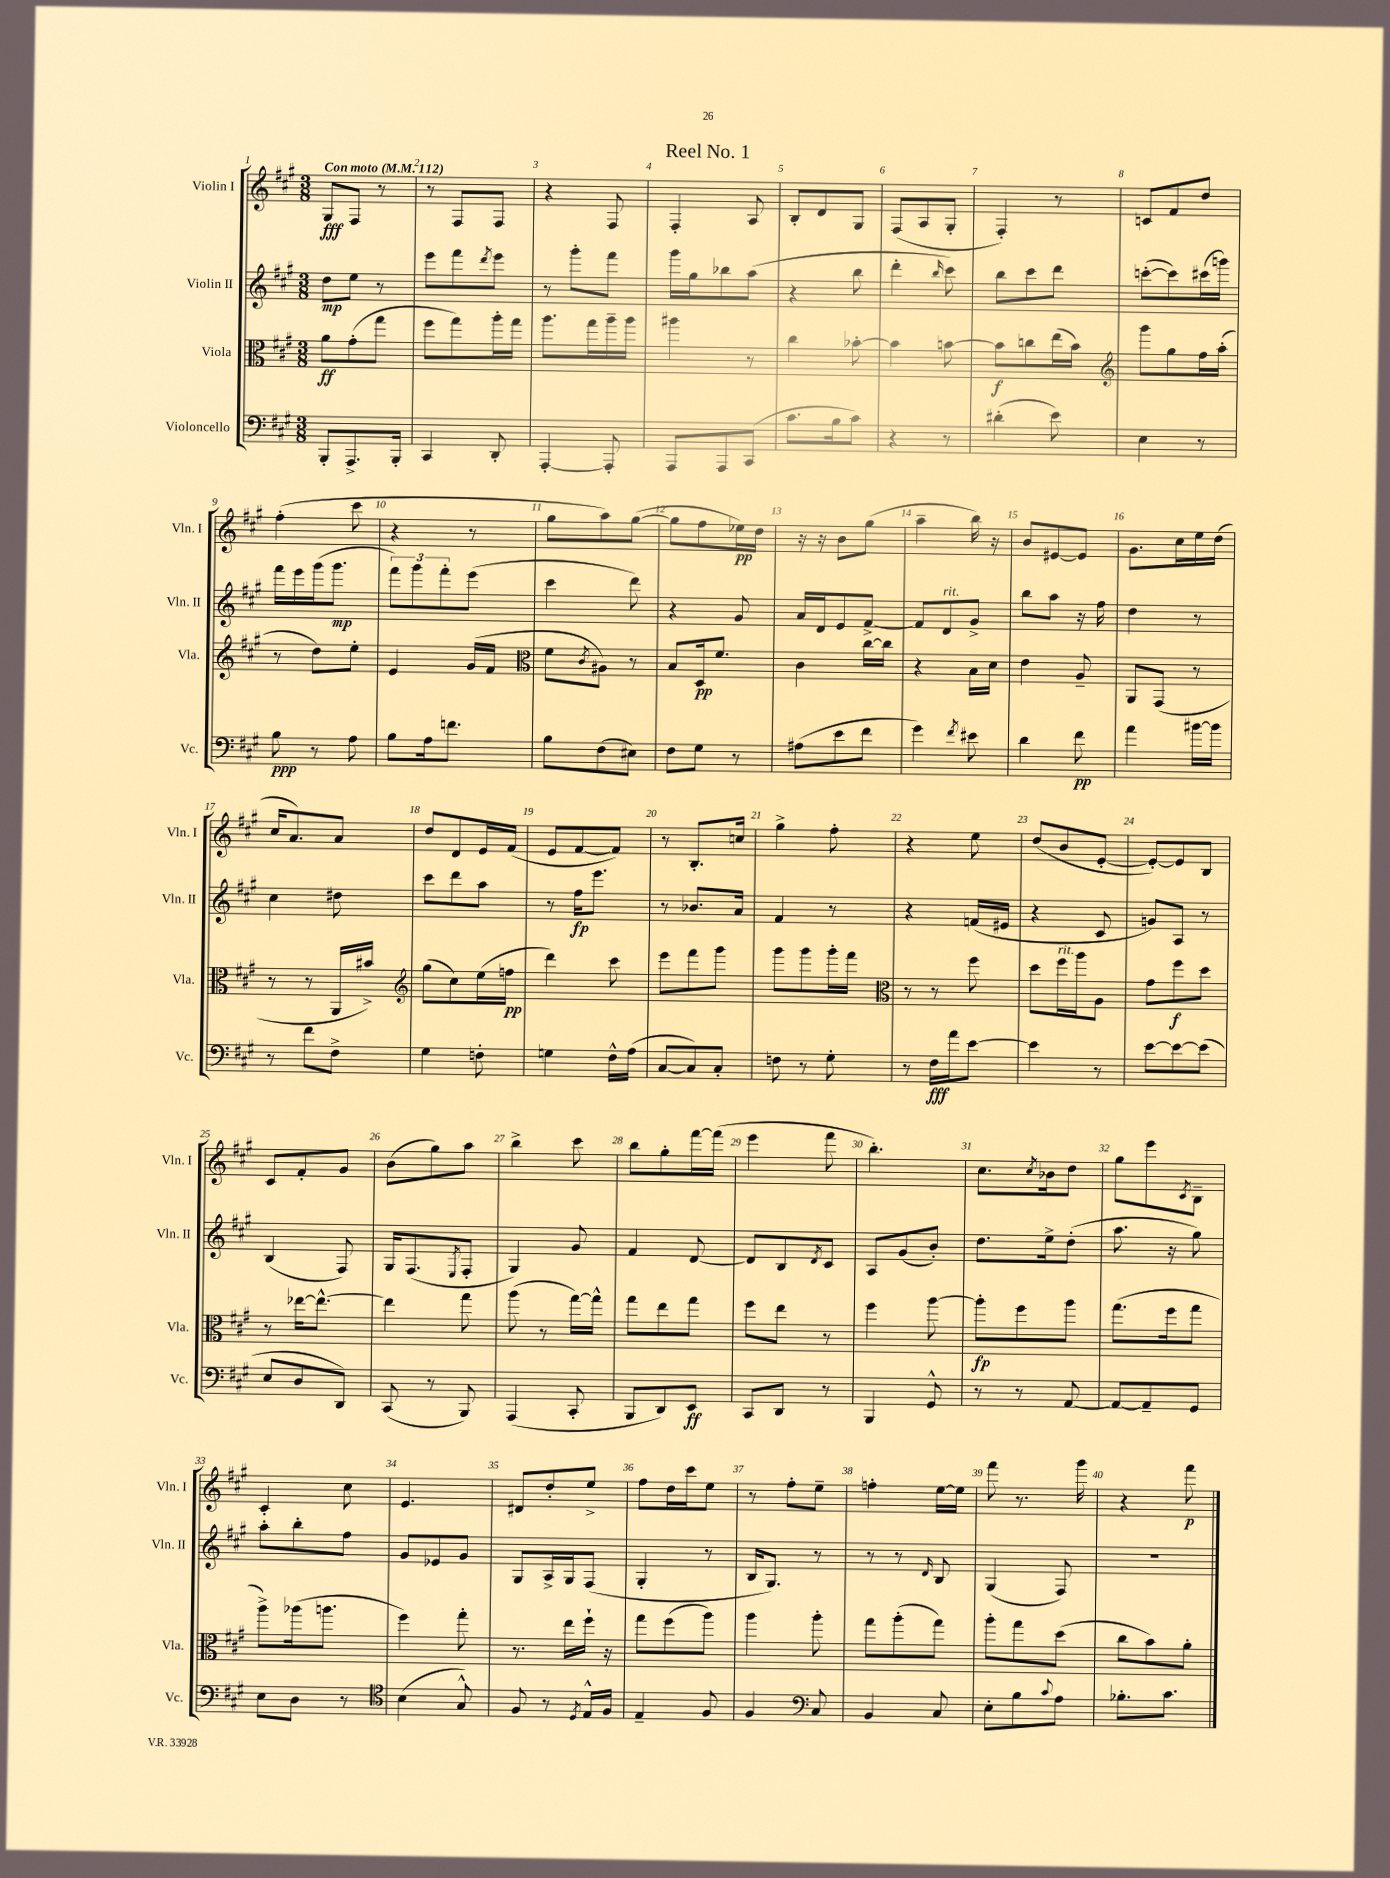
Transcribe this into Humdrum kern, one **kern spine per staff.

**kern	**kern	**kern	**kern
*staff4	*staff3	*staff2	*staff1
*clefF4	*clefC3	*clefG2	*clefG2
*k[f#c#g#]	*k[f#c#g#]	*k[f#c#g#]	*k[f#c#g#]
*M3/8	*M3/8	*M3/8	*M3/8
*MM112	*MM112	*MM112	*MM112
8BBB'	8a	8dd	8G#
8.AAA^	(8g#'	8ee	8F#
.	8gg#	8r	8r
16BBB'	.	.	.
=	=	=	=
4CC#	8ff#	8eee	8r
.	8gg#)	8fff#	8F#
.	.	8qddd	.
8DD'	16aa'	8eee	8F#
.	16gg#	.	.
=	=	=	=
[4AAA'	8.aa	8r	4r
.	.	8ggg#'	.
.	16gg#	.	.
8AAA']	16aa~	8fff#	8F#
.	16aa	.	.
=	=	=	=
8AAA	4aa#	16ggg#	4F#'
.	.	16gg#	.
8AAA	.	8bb-	.
(8CC#	8r	(8aa	8A
=	=	=	=
8.c#	4cc#	4r	8B'
.	.	.	8d
16B	.	.	.
8c#)	[8b-'	8bb	8G#
=	=	=	=
4r	4b-]	4ddd'	(8F#
.	.	.	8A
.	.	16qqbb	.
8r	[8b	8ccc#)	8G#'
=	=	=	=
(4d#'	8b]	8bb	4F#')
.	8cc	8ccc#	.
8e)	(16ee	8ddd	8r
.	16b)	.	.
=	=	=	=
*	*clefG2	*	*
4E	8ggg#	([8ccc'	8c
.	8gg#	8ccc])	8f#
8r	16ff#	(16ccc#	8dd
.	(16aa'	16ggg)	.
=	=	=	=
8B	8r	16fff#	(4ff#'
.	.	16eee	.
8r	8dd)	(16ggg#	.
.	.	8.ggg#	.
8A	8ee'	.	8ccc#
=	=	=	=
8B	4e	12fff#)	4r
.	.	12ggg#	.
16A	.	.	.
.	.	12fff#'	.
8.f	.	.	.
.	(16g#	(8eee	8r
.	16f#	.	.
=	=	=	=
*	*clefC3	*	*
8B	8f#	4ccc#	8gg#
.	8qc#	.	.
(8F#	8A#)	.	8aa)
8E#)	8r	8ddd)	([8gg#
=	=	=	=
8F#	8B	4r	8gg#]
8G#	16D	.	8ff#
.	8.f#	.	.
8r	.	8g#	16ee-)
.	.	.	16dd
=	=	=	=
(8A#	4c#	16a	16r
.	.	16d	16r
8e	.	8e	8b
8f#	[16cc#	[8f#^	(8gg#
.	16cc#]	.	.
=	=	=	=
4g#)	4r	8f#]	4aa~
.	.	8d	.
8qf#	.	.	.
8e#	16B	8g#^	16bb)
.	16d	.	16r
=	=	=	=
4d	4e	8bb	8b
.	.	8aa	[8e#
8f#	8A~	16r	8e#]
.	.	16ff#	.
=	=	=	=
4a	8AA	4dd	8.g#
.	(8GG#	.	.
.	.	.	16cc#
[16b#	8r	8r	16ee
16b#]	.	.	(16dd
=	=	=	=
8r	8r	4cc#	16cc#
.	.	.	8.a)
8f#	8r	.	.
8F#^	16AA	8dd#	8a
.	16b#^)	.	.
=	=	=	=
*	*clefG2	*	*
4G#	(8gg#	8ccc#	8dd
.	8cc#)	8ddd	8d
8F'	(16ee	8aa	16e
.	16ff	.	(16f#
=	=	=	=
4G	4ddd)	8r	8e
.	.	16ff#	[8f#
.	.	8.eee	.
16F#^^	8ccc#	.	8f#])
(16A	.	.	.
=	=	=	=
[8C#	8eee	8r	8r
8C#])	8fff#	8.b-	8.B'
8C#'	8ggg#	.	.
.	.	16a	16cc
=	=	=	=
8F	8ggg#	4f#	4gg#^
8r	8ggg#	.	.
8G#'	16ggg#'	8r	8ff#'
.	16fff#	.	.
=	=	=	=
*	*clefC3	*	*
8r	8r	4r	4r
16F#	8r	.	.
16a	.	.	.
[8e	8ff#	(16f	8ee
.	.	16e#	.
=	=	=	=
4e]	8dd	4r	(8dd
.	16ff#	.	8b
.	16aa	.	.
8r	8A	8c#	[8e'
=	=	=	=
[8e	8g#	8g)	8e'_)
8e_	8ff#	8A	8e]
(8e]	8dd	8r	8B
=	=	=	=
8E	8r	(4B	8c#
8D	[16ee-	.	8f#'
.	8.ee-^^_	.	.
8DD)	.	8F#)	8g#
=	=	=	=
(8CC#	4ee-]	16G#	(8b
.	.	(8.F#	.
8r	.	.	8gg#)
.	.	8qE	.
8BBB)	8gg#	8F#'	8aa
=	=	=	=
(4AAA	(8aa	4G#)	4bb^
.	8r	.	.
8CC#'	[16gg#)	8g#	8ccc#
.	16gg#^^]	.	.
=	=	=	=
8BBB	8gg#	4f#	8bb
8DD)	8ee	.	8gg#'
8EE	8gg#	[8d	[16fff#
.	.	.	(16fff#]
=	=	=	=
8CC#	8ff#	8d]	4eee
8DD	8ee	8B	.
.	.	8qd	.
8r	8r	8c#	8fff#
=	=	=	=
4BBB	4ff#	8A	4.bb')
.	.	(8g#	.
8GG#^^	[8aa	8b')	.
=	=	=	=
8r	8aa']	8.dd	8.cc#
8r	8ff#	.	.
.	.	.	8qcc#
.	.	16ee^	16b-
[8AA	8aa	(8dd'	8dd
=	=	=	=
8AA_	(8.gg#	8.aa	8gg#
8AA~]	.	.	8eee
.	16ff#	16r	.
.	.	.	8qc#
8GG#	8gg#	8gg#)	8B~
=	=	=	=
8E	8aa^)	8aa'	4c#'
8D	(16aa-	8bb'	.
.	8.aa	.	.
8r	.	8ff#	8cc#
=	=	=	=
*clefC4	*	*	*
(4B	4ff#)	8g#	4.e
.	.	8e-	.
8G#^^)	8gg#'	8g#	.
=	=	=	=
8F#	8.r	8G#	8d#
8r	.	16A^	8dd'
.	16ee	16G#	.
8qD	.	.	.
16E^^	16ff#`	(8F#	8ee^
16F#	16r	.	.
=	=	=	=
4E~	8gg#	4G#'	8ff#
.	(8ff#	.	16dd
.	.	.	16ccc#
8F#	8aa)	8r	8ee
=	=	=	=
4F#	4aa	16B	8r
.	.	8.G#)	.
.	.	.	8ff#'
*clefF4	*	*	*
8C#	8aa'	8r	8ee~
=	=	=	=
4BB	8gg#	8r	4ff'
.	(8aa'	8r	.
.	.	16qqd	.
8C#	8gg#)	8B	[16ee
.	.	.	16ee]
=	=	=	=
8E'	8aa'	(4G#	8fff#
8B	8gg#	.	8.r
8qqc#	.	.	.
8A	(8dd	8F#)	.
.	.	.	16ggg#
=	=	=	=
8.B-'	8cc#	4.r	4r
.	8b)	.	.
8.c#	.	.	.
.	8a'	.	8fff#
==	==	==	==
*-	*-	*-	*-
